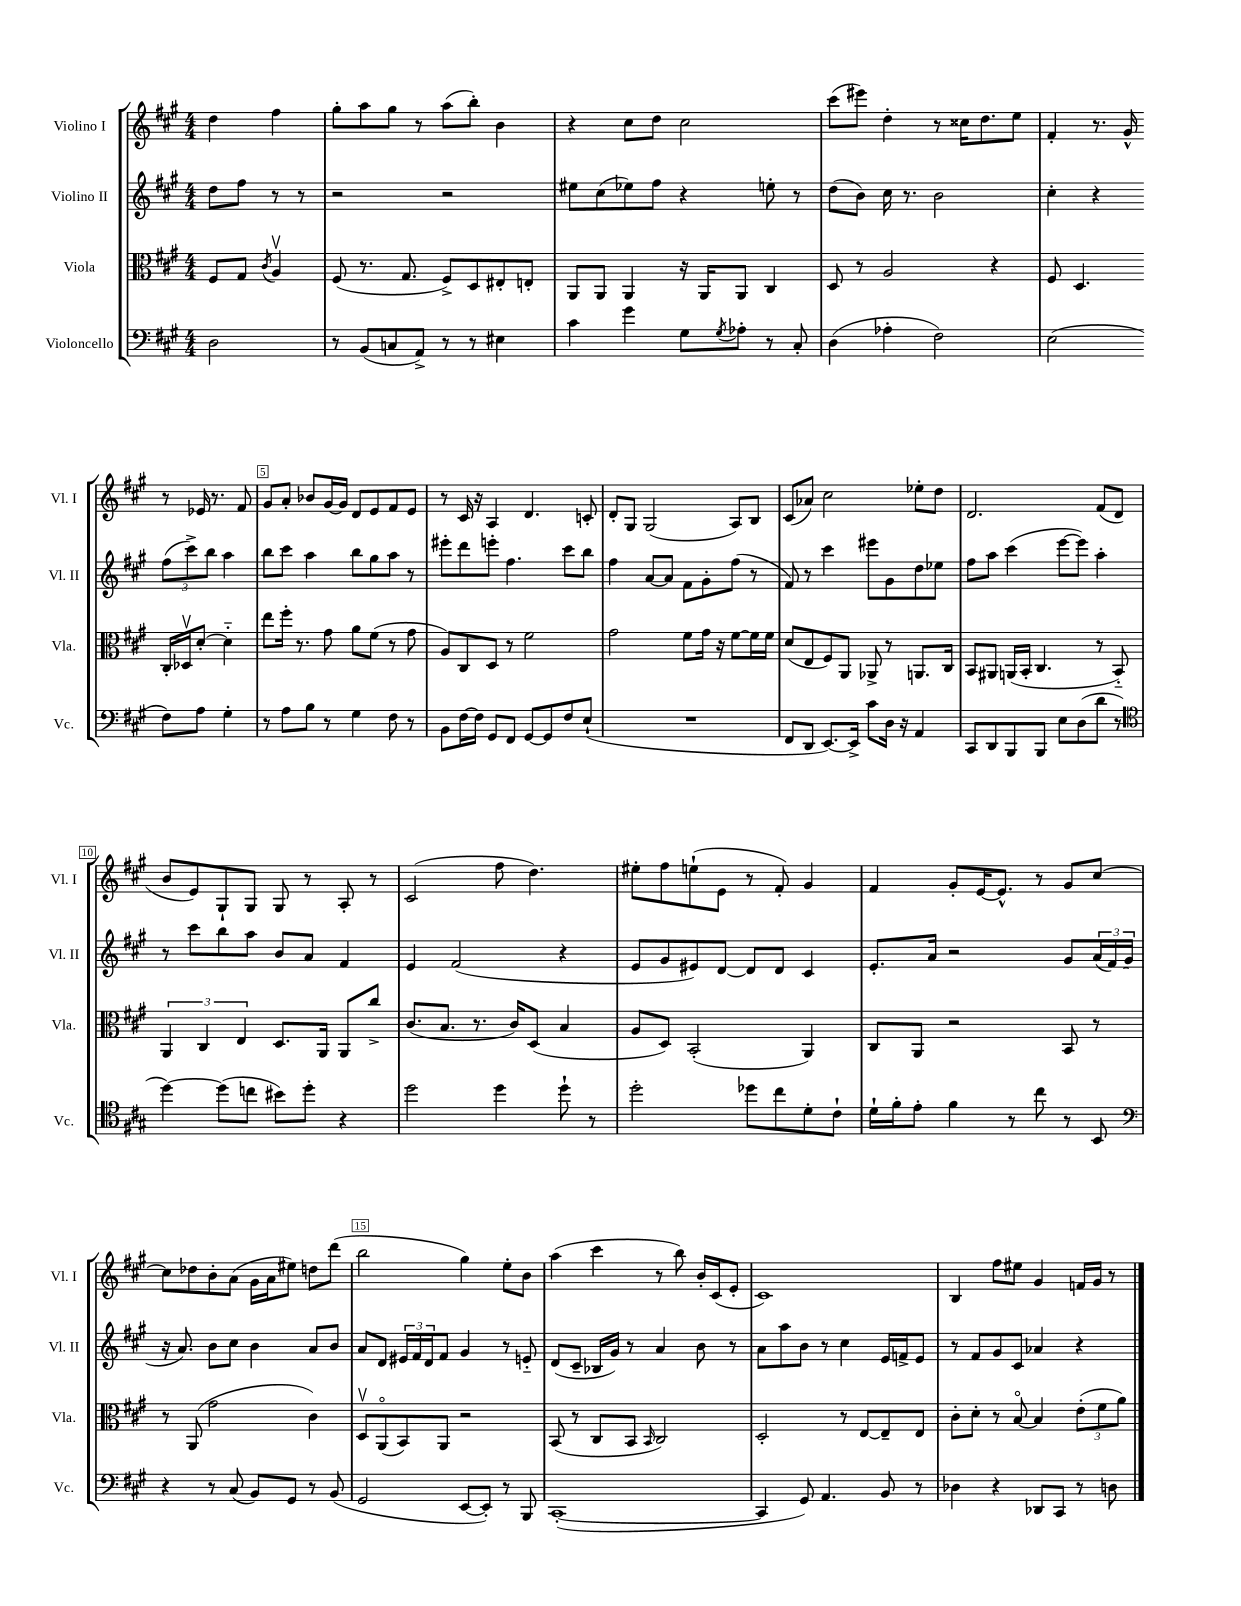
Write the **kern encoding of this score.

**kern	**kern	**kern	**kern
*staff4	*staff3	*staff2	*staff1
*clefF4	*clefC3	*clefG2	*clefG2
*k[f#c#g#]	*k[f#c#g#]	*k[f#c#g#]	*k[f#c#g#]
*M4/4	*M4/4	*M4/4	*M4/4
2D	8F#	8dd	4dd
.	8G#	8ff#	.
.	8qc#	.	.
.	4Av	8r	4ff#
.	.	8r	.
=	=	=	=
8r	(8F#	2r	8gg#'
(8BB	8.r	.	8aa
8C	.	.	8gg#
.	8.G#	.	.
8AA^)	.	.	8r
8r	8F#^)	2r	(8aa
8r	8D	.	8bb')
4E#	8E#'	.	4b
.	8E'	.	.
=	=	=	=
4c#	8AA	8ee#	4r
.	8AA	(8cc#	.
4g#	4AA	8ee-)	8cc#
.	.	8ff#	8dd
8G#	16r	4r	2cc#
.	16AA	.	.
8qG#	.	.	.
8A-'	8AA	.	.
8r	4C#	8ee'	.
8C#'	.	8r	.
=	=	=	=
(4D	8D	(8dd	(8ccc#
.	8r	8b)	8eee#)
4A-'	2A	16cc#	4dd'
.	.	8.r	.
2F#)	.	2b	8r
.	.	.	16cc##
.	.	.	8.dd
.	4r	.	.
.	.	.	8ee
=	=	=	=
(2E	8F#	4cc#'	4f#'
.	4.D	.	.
.	.	4r	8.r
.	.	.	16g#^^
8F#)	16C#'	(12ff#	8r
.	16D-v	.	.
.	.	12ccc#^)	.
8A	[8d'	.	16e-
.	.	12bb	.
.	.	.	8.r
4G#'	4d'~]	4aa	.
.	.	.	8f#
=	=	=	=
8r	8ee	8bb	8g#
8A	16ff#'	8ccc#	8a'
.	8.r	.	.
8B	.	4aa	8b-
8r	8g#	.	[16g#
.	.	.	16g#]
4G#	8a	8bb	8d
.	(8f#	8gg#	8e
8F#	8r	8aa	8f#
8r	8g#	8r	8e
=	=	=	=
8BB	8A)	8eee#'	8r
[16F#	8C#	8ddd	16c#
16F#]	.	.	16r
8GG#	8D	8eee'	4A
8FF#	8r	4.ff#	.
[8GG#	2f#	.	4.d
8GG#]	.	.	.
8F#	.	8ccc#	.
(8E`	.	8bb	8c'
=	=	=	=
1r	2g#	4ff#	8d'
.	.	.	8G#
.	.	[8a	(2G#
.	.	8a]	.
.	8f#	8f#	.
.	16g#	8g#'	.
.	16r	.	.
.	[8f#	(8ff#	8A)
.	16f#]	8r	8B
.	16f#	.	.
=	=	=	=
8FF#	(8d	8f#)	(8c#
8DD	8E	8r	8a-)
[8.EE)	8F#)	4ccc#	2cc#
.	8AA	.	.
16EE^]	.	.	.
8c#	8AA-^	8eee#	.
16D	8r	8g#	.
16r	.	.	.
4AA	8.AA	8dd	8ee-'
.	.	8ee-	8dd
.	16C#	.	.
=	=	=	=
8CC#	8BB	8ff#	2.d
8DD	8AA#	8aa	.
8BBB	(16AA	(4ccc#	.
.	16BB'	.	.
8BBB	4.C#	.	.
8E	.	[8eee	.
(8D	.	8eee])	.
8d	8r	4aa'	(8f#
8r	8BB'~)	.	8d
=	=	=	=
*clefC4	*	*	*
[4dd)	6AA	8r	8b
.	.	8ccc#	8e)
.	6C#	.	.
(8dd]	.	8bb	8G#`
.	6E	.	.
8cc	.	8aa	8G#
8b#)	8.D	8b	8G#
8dd'	.	8a	8r
.	16AA	.	.
4r	8AA	4f#	8A'
.	8cc#^	.	8r
=	=	=	=
2dd	(8.c#	4e	(2c#
.	8.B	.	.
.	.	(2f#	.
.	8.r	.	.
4dd	.	.	8ff#
.	16c#)	.	.
.	(8D	.	4.dd)
8dd`	4B	4r	.
8r	.	.	.
=	=	=	=
2dd'	8A	8e	8ee#'
.	8D)	8g#	8ff#
.	(2BB'	8e#)	(8ee`
.	.	[8d	8e
8dd-	.	8d]	8r
8cc#	.	8d	8f#')
8d'	4AA)	4c#	4g#
8c#`	.	.	.
=	=	=	=
16d`	8C#	8.e'	4f#
16f#'	.	.	.
8e'	8AA	.	.
.	.	16a	.
4f#	2r	2r	8g#'
.	.	.	[16e
.	.	.	8.e^^]
8r	.	.	.
8cc#	.	.	8r
8r	8BB	8g#	8g#
8BB	8r	(24a	[8cc#
.	.	24f#)	.
.	.	(24g#	.
=	=	=	=
*clefF4	*	*	*
4r	8r	16r	8cc#]
.	.	8.a)	.
.	(8AA	.	8dd-
8r	2g#	8b	8b'
(8C#	.	8cc#	(8a
8BB)	.	4b	16g#
.	.	.	16a
8GG#	.	.	8ee#)
8r	4c#)	8a	8dd
(8BB	.	8b	(8ddd
=	=	=	=
2GG#	8Dv	8a	2bb
.	(8AAo	8d	.
.	8BB)	24e#	.
.	.	24f#	.
.	.	24d	.
.	8AA	8f#	.
[8EE	2r	4g#	4gg#)
8EE'])	.	.	.
8r	.	8r	8ee'
8BBB	.	8e'~	8b
=	=	=	=
([1CC#'	(8BB	(8d	(4aa
.	8r	8c#~	.
.	8C#	16B-	4ccc#
.	.	16g#)	.
.	8BB	8r	.
.	16qqBB	.	.
.	2C#)	4a	8r
.	.	.	8bb)
.	.	8b	16b'
.	.	.	(16c#
.	.	8r	8e'
=	=	=	=
4CC#]	2D'	8a	1c#)
.	.	8aa	.
8GG#)	.	8b	.
4.AA	.	8r	.
.	8r	4cc#	.
.	[8E	.	.
8BB	8E~]	16e	.
.	.	16f^	.
8r	8E	8e	.
=	=	=	=
4D-	8c#'	8r	4B
.	8d'	8f#	.
4r	8r	8g#	8ff#
.	[8Bo	8c#	8ee#
8DD-	4B]	4a-	4g#
8CC#	.	.	.
8r	(12e'	4r	16f
.	.	.	16g#
.	12f#	.	.
8D	.	.	8r
.	12a)	.	.
==	==	==	==
*-	*-	*-	*-
